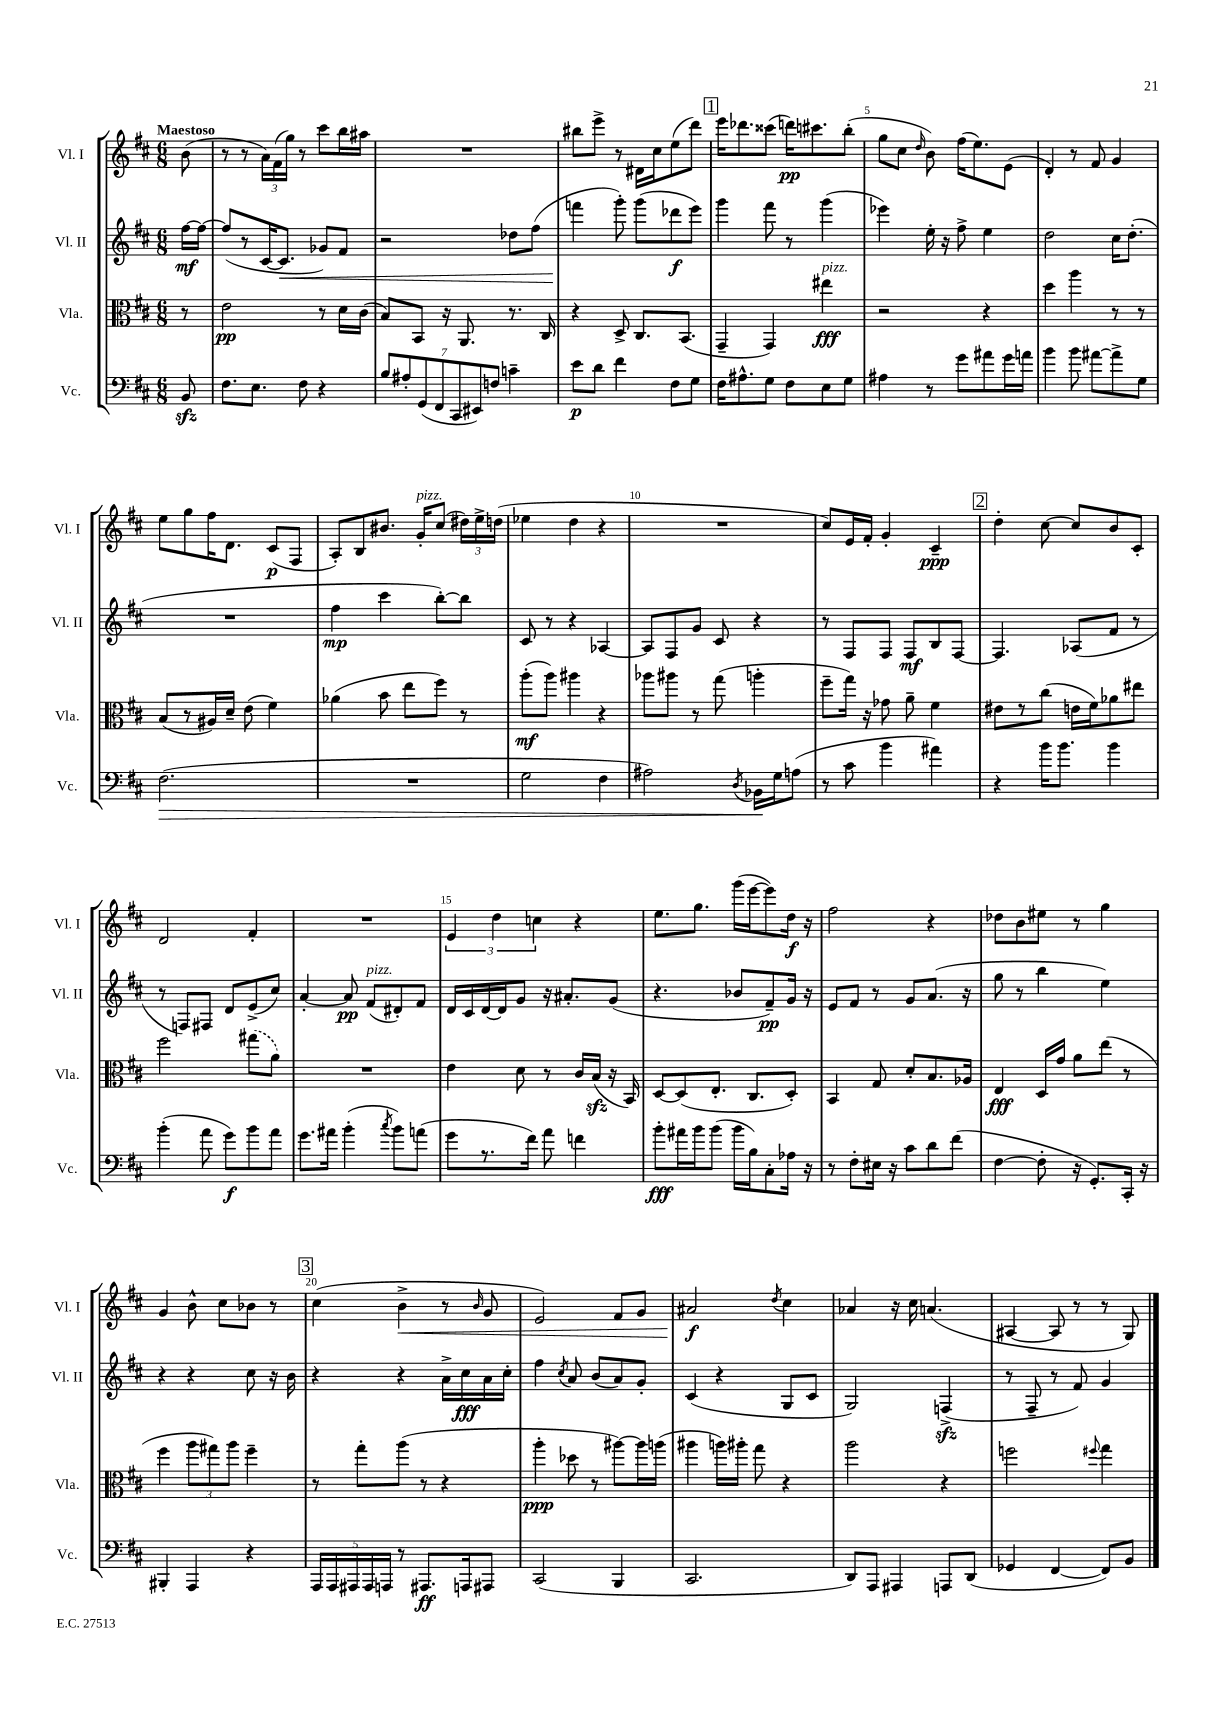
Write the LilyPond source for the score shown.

<<
\new StaffGroup <<
\new Staff = "s0" \with { instrumentName = "Vl. I" shortInstrumentName = "Vl. I" } {
    \clef treble \key d \major \numericTimeSignature \time 6/8 \partial 8 \tempo "Maestoso"
    \autoBeamOff b'8( |
    r8 r8 \tuplet 3/2 { a'16[) fis'16( g''16]) } r8 cis'''8[ b''16 ais''16] |
    R2. |
    bis''8[ e'''8]-> r8 dis'16[ cis''16 e''8( d'''8]) |
    \mark \markup { \box "1" } e'''16[ des'''8. cisis'''8]( d'''16[\pp) cis'''8. b''8]-.( |
    g''8[ cis''8] \grace { d''16 } b'8) fis''16[( e''8.) e'8]( |
    d'4-.) r8 fis'8 g'4 |
    e''8[ g''8 fis''16 d'8.] cis'8[\p( fis8] |
    a8[-.) b8 bis'8.] g'16[-.^\markup { \italic "pizz." } cis''8]( \tuplet 3/2 { dis''16[) e''16-> d''16]( } |
    ees''4 d''4 r4 |
    R2. |
    cis''8[) e'16 fis'16]-. g'4-. cis'4--\ppp |
    \mark \markup { \box "2" } d''4-. cis''8~ cis''8[ b'8 cis'8]-. |
    d'2 fis'4-. |
    R2. |
    \tuplet 3/2 { e'4 d''4 c''4 } r4 |
    e''8.[ g''8.] g'''16[( e'''16~ e'''8) d''16]\f r16 |
    fis''2 r4 |
    des''8[ b'8 eis''8] r8 g''4 |
    g'4 b'8-^ cis''8[ bes'8] r8 |
    \mark \markup { \box "3" } cis''4( b'4->\< r8 \grace { b'16 } g'8 |
    e'2) fis'8[ g'8] |
    ais'2\f\! \acciaccatura { d''8 } cis''4 |
    aes'4 r16 cis''16 a'4.( |
    ais4~ ais8 r8 r8 g8) \bar "|." |
}
\new Staff = "s1" \with { instrumentName = "Vl. II" shortInstrumentName = "Vl. II" } {
    \clef treble \key d \major \numericTimeSignature \time 6/8 \partial 8
    \autoBeamOff fis''16[~\mf fis''16]~ |
    fis''8[( r8 cis'16~ cis'8.]\< ges'8[) fis'8] |
    r2 des''8[ fis''8]( |
    f'''4\! g'''8-.) g'''8[( des'''8\f e'''8]) |
    \mark \markup { \box "1" } g'''4 fis'''8 r8 g'''4( |
    ees'''4) e''16-. r16 fis''8-> e''4 |
    d''2 cis''16[ d''8.]-.( |
    R2. |
    fis''4\mp cis'''4 b''8[~-.) b''8] |
    cis'8 r8 r4 aes4~ |
    aes8[ fis8 g'8] cis'8 r4 |
    r8 fis8[ fis8] fis8[\mf b8 fis8]~ |
    \mark \markup { \box "2" } fis4. aes8[( fis'8] r8 |
    r8 f8[) fis8] d'8[ e'8->( cis''8]) |
    a'4~-. a'8\pp fis'8[^\markup { \italic "pizz." }( dis'8-.) fis'8] |
    d'16[ cis'16 d'16~ d'16 g'8] r16 ais'8.[-. g'8]( |
    r4. bes'8[ fis'8--\pp) g'16] r16 |
    e'8[ fis'8] r8 g'8[ a'8.]( r16 |
    g''8 r8 b''4 e''4) |
    r4 r4 cis''8 r16 b'16 |
    \mark \markup { \box "3" } r4 r4 a'16[-> cis''16\fff a'16 cis''16]-. |
    fis''4 \acciaccatura { cis''8 } a'8 b'8[( a'8) g'8]-. |
    cis'4( r4 g8[ cis'8] |
    g2) f4->\sfz( |
    r8 fis8-- r8 fis'8) g'4 \bar "|." |
}
\new Staff = "s2" \with { instrumentName = "Vla." shortInstrumentName = "Vla." } {
    \clef alto \key d \major \numericTimeSignature \time 6/8 \partial 8
    \autoBeamOff r8 |
    e'2\pp r8 d'16[ cis'16]( |
    b8[) b,8] r16 a,8. r8. cis16 |
    r4 d8-> cis8.[ b,8.]( |
    \mark \markup { \box "1" } g,4-- g,4) eis''4\fff^\markup { \italic "pizz." } |
    r2 r4 |
    d''4 a''4 r8 r8 |
    b8[( r8 ais16) d'16]-- e'8( fis'4) |
    aes'4( b'8 e''8[ fis''8]) r8 |
    a''8[-.\mf( a''8]) ais''4 r4 |
    aes''8[ ais''8] r8 g''8( a''4-. |
    fis''8[-- g''16]) r16 ges'8 a'8-- fis'4 |
    \mark \markup { \box "2" } eis'8[ r8 cis''8]( e'16[ fis'16) aes'8 eis''8] |
    fis''2 \once \slurDashed gis''8[( a'8]) |
    R2. |
    e'4 d'8 r8 cis'16[ b16]\sfz( r16 b,16) |
    d8[~ d8( e8.]-. cis8.[ d8]-.) |
    b,4 g8 d'8[-. b8. aes16] |
    e4\fff d16[ g'16] a'8[ e''8]( r8 |
    fis''4 \tuplet 3/2 { a''8[ gis''8) a''8] } fis''4-- |
    \mark \markup { \box "3" } r8 g''8[-. a''8]( r8 r4 |
    a''4-.\ppp des''8 r8 ais''8[~) ais''16 a''16]( |
    ais''4 a''16[) ais''16]-. g''8 r4 |
    a''2 r4 |
    f''2 \appoggiatura { fis''8 } g''4 \bar "|." |
}
\new Staff = "s3" \with { instrumentName = "Vc." shortInstrumentName = "Vc." } {
    \clef bass \key d \major \numericTimeSignature \time 6/8 \partial 8
    \autoBeamOff b,8\sfz |
    fis8.[ e8.] fis8 r4 |
    \tuplet 7/4 { b8[ ais8-. g,8( fis,8 cis,8 eis,8) f8] } c'4-- |
    e'8[\p d'8] fis'4 fis8[ g8] |
    \mark \markup { \box "1" } fis16[ ais8.-^ g8] fis8[ e8 g8] |
    ais4 r8 g'8[ ais'8 g'16 a'16] |
    b'4 b'8 ais'8[~ ais'8-> g8] |
    fis2.\>( |
    R2. |
    g2 fis4 |
    ais2) \acciaccatura { d8 } bes,16[\! g16 a8]( |
    r8 cis'8 b'4 ais'4) |
    \mark \markup { \box "2" } r4 b'16[ b'8.] b'4 |
    b'4-.( a'8 g'8[\f) b'8 a'8] |
    g'8.[ ais'16] b'4-.( \acciaccatura { cis''8 } b'8[) a'8]( |
    g'8[ r8. fis'16]) a'8 f'4 |
    b'8[-.\fff ais'16 b'16 b'8]( b'16[ b16) cis8-. aes16] r16 |
    r8 fis8[-. eis16] r16 cis'8[ d'8 fis'8]( |
    fis4~ fis8-. r16 g,8.[-.) cis,16]-. r16 |
    bis,,4-. a,,4 r4 |
    \mark \markup { \box "3" } \tuplet 5/4 { a,,16[ a,,16 ais,,16 ais,,16 a,,16] } r8 ais,,8.[\ff a,,16 ais,,8] |
    cis,2( b,,4 |
    cis,2. |
    d,8[) a,,8] ais,,4 a,,8[ d,8]( |
    ges,4 fis,4~ fis,8[) b,8] \bar "|." |
}
>>
>>
\layout { \context { \Score \override BarNumber.break-visibility = ##(#f #t #t) barNumberVisibility = #(every-nth-bar-number-visible 5) } }
